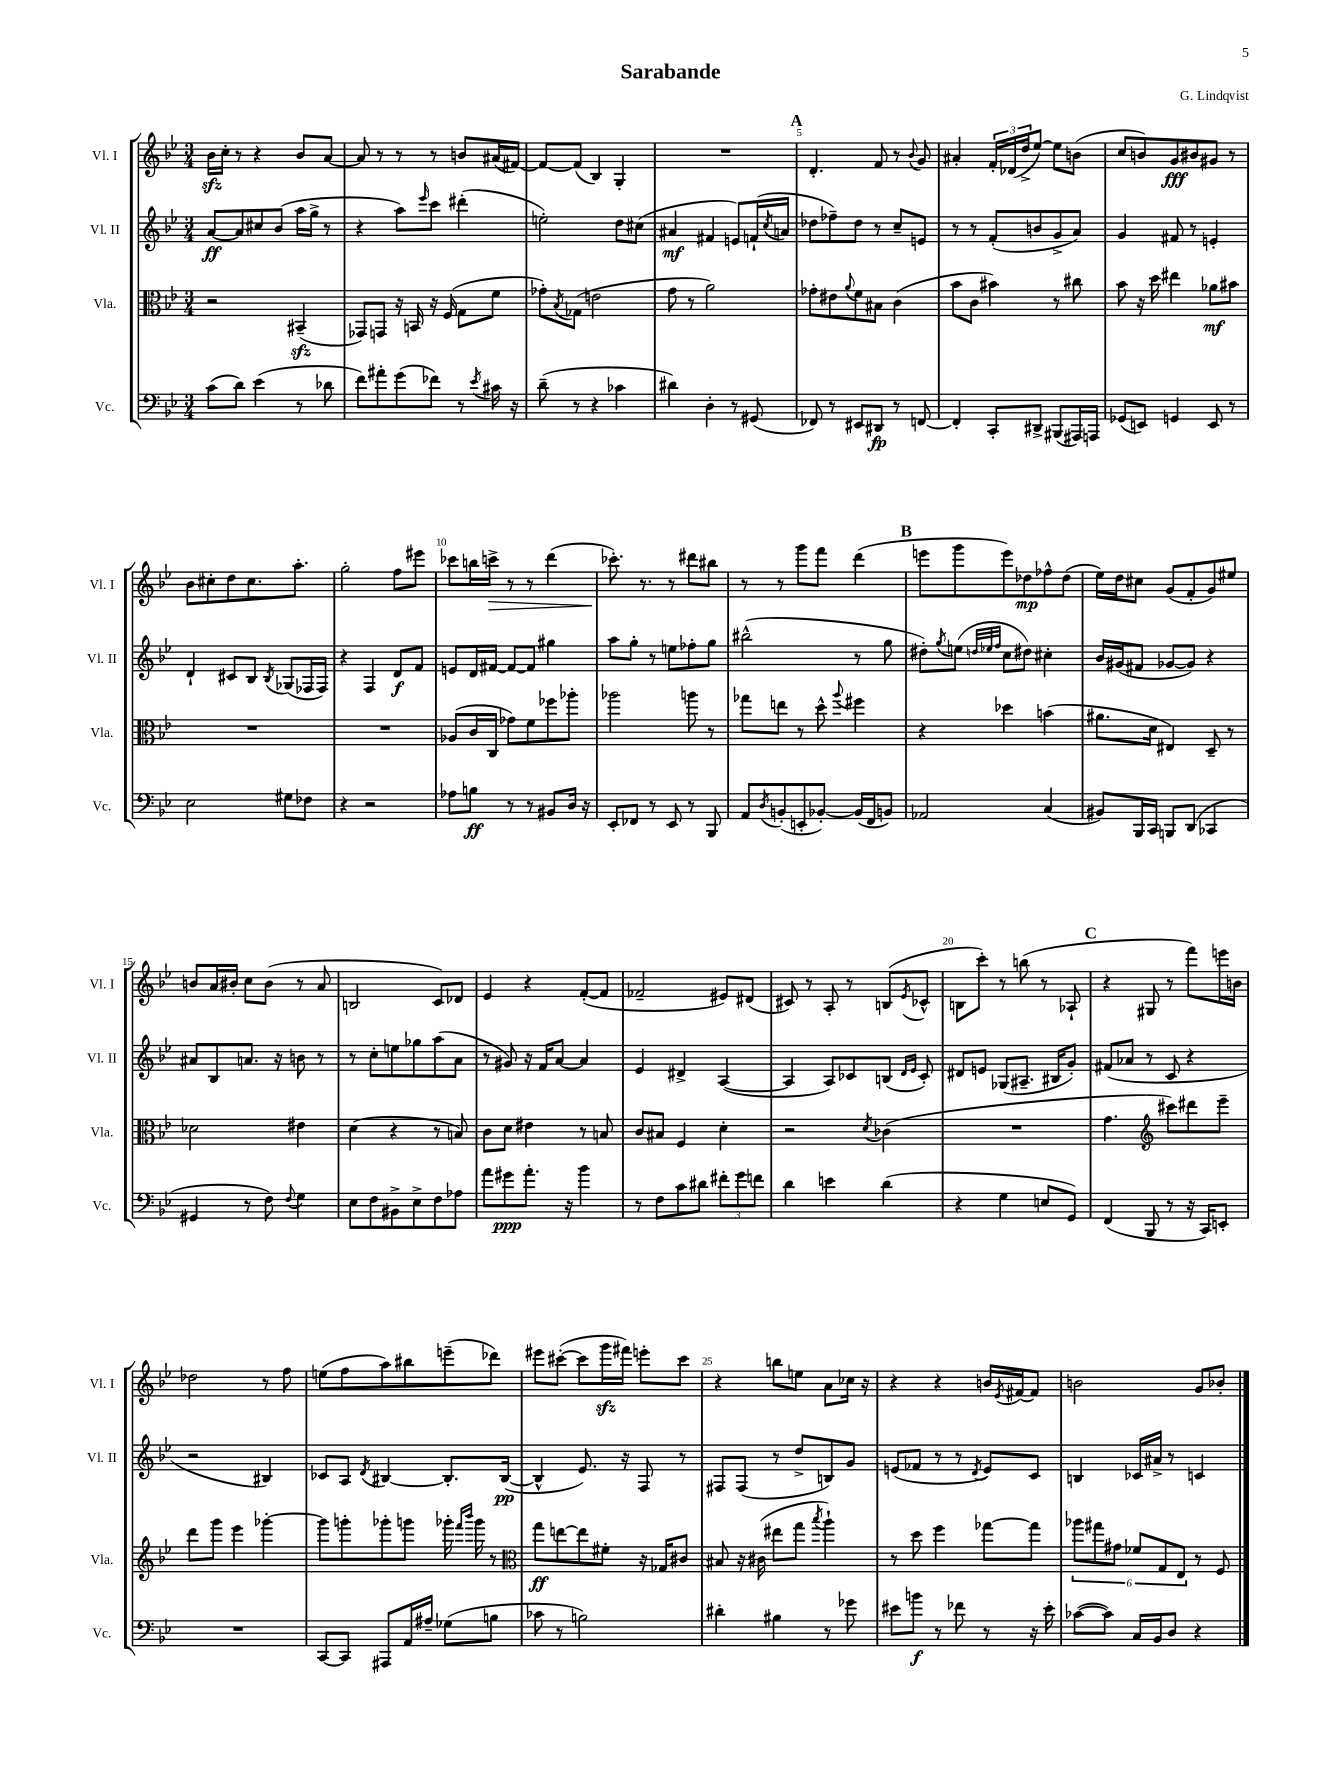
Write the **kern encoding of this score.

**kern	**dynam	**kern	**dynam	**kern	**dynam	**kern	**dynam
*part4	*part4	*part3	*part3	*part2	*part2	*part1	*part1
*staff4	*staff4	*staff3	*staff3	*staff2	*staff2	*staff1	*staff1
*I"Vc.	*	*I"Vla.	*	*I"Vl. II	*	*I"Vl. I	*
*I'Vc.	*	*I'Vla.	*	*I'Vl. II	*	*I'Vl. I	*
*clefF4	*	*clefC3	*	*clefG2	*	*clefG2	*
*k[b-e-]	*	*k[b-e-]	*	*k[b-e-]	*	*k[b-e-]	*
*M3/4	*	*M3/4	*	*M3/4	*	*M3/4	*
=1	=1	=1	=1	=1	=1	=1	=1
(8c\L	.	2r	.	[8a/L	ff	16b-zz\LL	.
.	.	.	.	.	.	16cc'\JJ	.
8d\J)	.	.	.	8a/]	.	8r	.
(4e-\	.	.	.	8cc#X/	.	4r	.
.	.	.	.	(8b-/J	.	.	.
8r	.	(4BB#Xzz~/	.	16aa\LL	.	8b-/L	.
.	.	.	.	16gg^\JJ	.	.	.
8d-X\	.	.	.	8r	.	[8a/J	.
=2	=2	=2	=2	=2	=2	=2	=2
8f\L)	.	8GG-X/L)	.	4r	.	8a/]	.
8a#X'\	.	8GGn/J	.	.	.	8r	.
(8g\	.	16r	.	8aa\L)	.	8r	.
.	.	16BBn/	.	.	.	.	.
.	.	.	.	16qqeee-/	.	.	.
8f-X\J)	.	16r	.	8ccc\J	.	8r	.
.	.	(16F/	.	.	.	.	.
8r	.	8G\L	.	(4ddd#X'\	.	8bn/L	.
8qe-/	.	.	.	.	.	.	.
16c#X\	.	8f\J	.	.	.	(16a#X/L	.
16r	.	.	.	.	.	[16f#X/JJ)	.
=3	=3	=3	=3	=3	=3	=3	=3
(8d~\	.	8g-X'\L)	.	2een'\)	.	8f#/L_	.
.	.	8qB-/	.	.	.	.	.
8r	.	(8G-X\J	.	.	.	(8f#/J]	.
4r	.	2en\	.	.	.	4B-/)	.
4c-X\	.	.	.	8dd\L	.	4G'/	.
.	.	.	.	(8cc#X\J	.	.	.
=4	=4	=4	=4	=4	=4	=4	=4
4d#X\)	.	8g\	.	4a#X/	mf	2.r	.
.	.	8r	.	.	.	.	.
4D'\	.	2a\)	.	4f#X/	.	.	.
8r	.	.	.	8en/L)	.	.	.
(8GG#X/	.	.	.	(16fn`/L	.	.	.
.	.	.	.	8qcc/	.	.	.
.	.	.	.	16an/JJ	.	.	.
!!LO:REH:place=s1:t=A
=5	=5	=5	=5	=5	=5	=5	=5
8FF-X/)	.	8g-X'\L	.	8dd-X\L	.	4.d'/	.
8r	.	8e#X\	.	8ff-X~\)	.	.	.
.	.	8qqa/	.	.	.	.	.
8EE#X/L	.	8f\	.	8dd-\J	.	.	.
8DD#X/J	fp	8B#X\J	.	8r	.	8f/	.
8r	.	(4c\	.	8cc~/L	.	8r	.
.	.	.	.	.	.	8qqb-/	.
[8FFn/	.	.	.	8en/J	.	8g/	.
=6	=6	=6	=6	=6	=6	=6	=6
4FF'/]	.	8b-\L	.	8r	.	4a#X'/	.
.	.	8c\J	.	8r	.	.	.
8CC'/L	.	4b#X\)	.	(8f'/L	.	24f'/LL	.
.	.	.	.	.	.	(24d-X/	.
.	.	.	.	.	.	24dd^/J	.
8DD#X^/J	.	.	.	8bn/	.	[8ee-/J)	.
(8BBB#X/L	.	8r	.	8g^/	.	8ee-\L]	.
16AAA#X/L)	.	8cc#X\	.	8a/J)	.	(8bn\J	.
16AAAn/JJ	.	.	.	.	.	.	.
=7	=7	=7	=7	=7	=7	=7	=7
(8GG-X/L	.	8b-\	.	4g/	.	8cc/L	.
8EEn/J)	.	16r	.	.	.	8bn/)	.
.	.	16dd\	.	.	.	.	.
4GGn/	.	4ee#X\	.	8f#X/	.	8g/	fff
.	.	.	.	8r	.	8b#X/	.
8EE/	.	8a-X\L	mf	4en'/	.	8g#X/J	.
8r	.	8b#X\J	.	.	.	8r	.
!!LO:LB:g=z
=8	=8	=8	=8	=8	=8	=8	=8
2E-\	.	2.r	.	4d`/	.	8b-\L	.
.	.	.	.	.	.	8cc#X'\	.
.	.	.	.	8c#X/L	.	8dd\	.
.	.	.	.	8B-/J	.	8.cc#\	.
.	.	.	.	8qB-/	.	.	.
8G#X\L	.	.	.	(8G-X/L	.	.	.
.	.	.	.	.	.	8.aa'\J	.
8F-X\J	.	.	.	16F-X/L	.	.	.
.	.	.	.	16F-/JJ)	.	.	.
=9	=9	=9	=9	=9	=9	=9	=9
4r	.	2.r	.	4r	.	2gg'\	.
2r	.	.	.	4F/	.	.	.
.	.	.	.	8d/L	f	8ff\L	.
.	.	.	.	8f/J	.	8eee#X\J	.
=10	=10	=10	=10	=10	=10	=10	=10
8A-X\L	.	(8A-X/L	.	8en/L	.	8ccc-X\L	.
8Bn\J	ff	16c/L	.	16d/L	.	16bbn\L	.
!	!	!	!	!	!	!	!LO:HP:b
.	.	16C/JJ	.	[16f#X/JJ	.	16cccn^\JJ	>
8r	.	8g-X\L)	.	8f#/L_	.	8r	.
8r	.	8f\	.	8f#/J]	.	8r	.
8BB#X/L	.	8ff-X\	.	4gg#X\	.	(4ddd\	.
16D/Jk	.	8aa-X'\J	.	.	.	.	.
16r	.	.	.	.	.	.	.
=11	=11	=11	=11	=11	=11	=11	=11
8EE-'/L	.	2aa-X\	.	8aa\L	.	8.ccc-X'\)	.
8FF-X/J	.	.	.	8gg'\J	.	.	.
.	.	.	.	.	.	8.r	]
8r	.	.	.	8r	.	.	.
8EE-/	.	.	.	8een\L	.	8r	.
8r	.	8aan\	.	8ff-X'\	.	8ddd#X\L	.
8BBB-/	.	8r	.	8gg\J	.	8bb#X\J	.
=12	=12	=12	=12	=12	=12	=12	=12
8AA/L	.	8gg-X\L	.	(2bb#X^^\	.	8r	.
8qD/	.	.	.	.	.	.	.
(8BBn'/	.	8een\J	.	.	.	8r	.
8EEn'/	.	8r	.	.	.	8ggg\L	.
[8BB-X'/J)	.	8dd^^\	.	.	.	8fff\J	.
.	.	8qqaa/	.	.	.	.	.
(16BB-/LL]	.	4ff#X\	.	8r	.	(4ddd\	.
16FF/J	.	.	.	.	.	.	.
8BBn/J)	.	.	.	8gg\	.	.	.
!!LO:REH:place=s1:t=B
=13	=13	=13	=13	=13	=13	=13	=13
2AA-X/	.	4r	.	8dd#X'\L)	.	8eeen\L	.
.	.	.	.	8qgg/	.	.	.
.	.	.	.	(8een\J	.	8ggg\	.
.	.	.	.	32qqddn/LLL	.	.	.
.	.	.	.	32qqee-X/	.	.	.
.	.	.	.	32qqff/JJJ	.	.	.
.	.	4dd-X\	.	8cc\L	.	8eee\)	.
.	.	.	.	8dd#X\J)	.	8dd-X\	mp
(4C/	.	(4bn\	.	4cc#X'\	.	8ff-X^^\	.
.	.	.	.	.	.	(8dd-\J	.
=14	=14	=14	=14	=14	=14	=14	=14
8BB#X/L)	.	8.a#X\L	.	16b-/LL	.	16ee-\LL)	.
.	.	.	.	(16g#X/J	.	16dd\J	.
16BBB-/L	.	.	.	8f#X/J	.	8cc#X\J	.
16CC/JJ	.	16d\Jk	.	.	.	.	.
8BBBn/L	.	4E#X/)	.	[8g-X/L	.	(8g/L	.
(8DD/J	.	.	.	8g-/J])	.	8f'/	.
4CC-X/	.	8D~/	.	4r	.	8g/)	.
.	.	8r	.	.	.	8ee#X/J	.
!!LO:LB:g=z
=15	=15	=15	=15	=15	=15	=15	=15
4GG#X/	.	2d-X\	.	8a#X/L	.	8bn/L	.
.	.	.	.	8B-/	.	16a/L	.
.	.	.	.	.	.	16b#X'/JJ	.
8r	.	.	.	8.an/J	.	8cc\L	.
8F\)	.	.	.	.	.	(8b#\J	.
.	.	.	.	16r	.	.	.
8qqF/	.	.	.	.	.	.	.
4G\	.	4e#X\	.	8bn\	.	8r	.
.	.	.	.	8r	.	8a/	.
=16	=16	=16	=16	=16	=16	=16	=16
8E-\L	.	(4d\	.	8r	.	2Bn/	.
8F\	.	.	.	8cc'\L	.	.	.
8BB#X^\	.	4r	.	8een\	.	.	.
8E-^\	.	.	.	8gg-X\	.	.	.
8F\	.	8r	.	(8aa\	.	8c/L)	.
8A-X\J	.	8Bn/)	.	8a\J	.	8d-X/J	.
=17	=17	=17	=17	=17	=17	=17	=17
8a\L	.	8c\L	.	8r	.	4e-/	.
8g#X\	ppp	8d\J	.	8g#X/)	.	.	.
8.a'\J	.	4e#X\	.	16r	.	4r	.
.	.	.	.	16f/KL	.	.	.
.	.	.	.	[8a/J	.	.	.
16r	.	.	.	.	.	.	.
4b-\	.	8r	.	4a/]	.	([8f'/L	.
.	.	8Bn/	.	.	.	8f/J]	.
=18	=18	=18	=18	=18	=18	=18	=18
8r	.	8c/L	.	4e-/	.	2f-X~/	.
8F\L	.	8B#X/J	.	.	.	.	.
8c\	.	4F/	.	4d#X^/	.	.	.
8d#X\J	.	.	.	.	.	.	.
12f#X'\L	.	4d'\	.	([4A/	.	8e#X/L)	.
12g\	.	.	.	.	.	.	.
.	.	.	.	.	.	(8d#X/J	.
12fn\J	.	.	.	.	.	.	.
=19	=19	=19	=19	=19	=19	=19	=19
4d\	.	2r	.	4A/]	.	8c#X/)	.
.	.	.	.	.	.	8r	.
4en\	.	.	.	8A/L)	.	8A'/	.
.	.	.	.	8c-X/	.	8r	.
.	.	8qd/	.	.	.	.	.
(4d\	.	(4c-X\	.	(8Bn/J	.	(8Bn/L	.
.	.	.	.	16qqd/LL	.	.	.
.	.	.	.	16qqe-/JJ	.	8qe-/	.
.	.	.	.	8c-'/)	.	8c-X^^/J	.
=20	=20	=20	=20	=20	=20	=20	=20
4r	.	2.r	.	8d#X/L	.	8Bn\L	.
.	.	.	.	8en/J	.	8ccc'\J)	.
4G\	.	.	.	(8G-X/L	.	8r	.
.	.	.	.	8.A#X~/J	.	(8bbn\	.
8En/L	.	.	.	.	.	8r	.
.	.	.	.	16B#X/KL	.	.	.
8GG/J)	.	.	.	8g'/J)	.	8A-X`/	.
!!LO:REH:place=s1:t=C
=21	=21	=21	=21	=21	=21	=21	=21
(4FF/	.	4.g\	.	(8f#X/L	.	4r	.
.	.	.	.	8a-X/J	.	.	.
8BBB-/	.	.	.	8r	.	8G#X/	.
*	*	*clefG2	*	*	*	*	*
8r	.	8ccc#X\L)	.	8c/	.	8r	.
16r	.	8ddd#X\	.	4r	.	8fff\L)	.
16CC/KL)	.	.	.	.	.	.	.
8EEn'/J	.	8eee-~\J	.	.	.	16eeen\L	.
.	.	.	.	.	.	16bn\JJ	.
!!LO:LB:g=z
=22	=22	=22	=22	=22	=22	=22	=22
2.r	.	8ddd\L	.	2r	.	2dd-X\	.
.	.	8ggg\J	.	.	.	.	.
.	.	4eee-\	.	.	.	.	.
.	.	[4ggg-X'\	.	4B#X/)	.	8r	.
.	.	.	.	.	.	8ff\	.
=23	=23	=23	=23	=23	=23	=23	=23
[8CC/L	.	8ggg-\L]	.	8c-X/L	.	(8een\L	.
8CC/J]	.	8gggn'\	.	8A/J	.	8ff\	.
.	.	.	.	8qd/	.	.	.
8AAA#X/L	.	8ggg-X'\	.	[4B#X/	.	8aa\)	.
16AA/L	.	8gggn\J	.	.	.	8bb#X\	.
16A#X~/JJ	.	.	.	.	.	.	.
(8G-X\L	.	16ggg-X'\	.	8.B#'/L]	.	(8eeen~\	.
.	.	16qqfff/LL	.	.	.	.	.
.	.	16qqbbb-/JJ	.	.	.	.	.
.	.	16ggg-\	.	.	.	.	.
8Bn\J	.	8r	.	.	.	8ddd-X\J)	.
.	.	.	.	([16B#/Jk	pp	.	.
=24	=24	=24	=24	=24	=24	=24	=24
*	*	*clefC3	*	*	*	*	*
8c-X\	.	8gg\L	ff	4B#^^/]	.	8eee#X\L	.
8r	.	[8een\	.	.	.	([8ccc#X'\J	.
2Bn\)	.	8ee\]	.	8.e-/)	.	8ccc#\L]	.
.	.	8f#X'\J	.	.	.	16gggzz\L	.
.	.	.	.	16r	.	16fff#X\JJ)	.
.	.	16r	.	8F/	.	8eeen'\L	.
.	.	16G-X/KL	.	.	.	.	.
.	.	8c#X/J	.	8r	.	8ccc#\J	.
=25	=25	=25	=25	=25	=25	=25	=25
4d#X'\	.	8B#X/	.	8F#X/L	.	4r	.
.	.	16r	.	(8F#/J	.	.	.
.	.	(16c#X\	.	.	.	.	.
4B#X\	.	8ee#X\L	.	8r	.	8bbn\L	.
.	.	8gg\J	.	8dd^/L	.	8een\J	.
.	.	8qbb-/	.	.	.	.	.
8r	.	4aa`\)	.	8Bn/)	.	8a\L	.
8g-X\	.	.	.	8g/J	.	16cc-X\Jk	.
.	.	.	.	.	.	16r	.
=26	=26	=26	=26	=26	=26	=26	=26
8e#X\L	.	8r	.	(8en/L	.	4r	.
8bn\J	f	8dd\	.	8f-X/J	.	.	.
8r	.	4ff\	.	8r	.	4r	.
8f-X\	.	.	.	8r	.	.	.
.	.	.	.	8qd/	.	.	.
8r	.	[8gg-X\L	.	8e/L)	.	16bn/LL	.
.	.	.	.	.	.	8qe-/	.
.	.	.	.	.	.	[16f#X/J	.
16r	.	8gg-\J]	.	8c/J	.	8f#/J]	.
16e#'\	.	.	.	.	.	.	.
=27	=27	=27	=27	=27	=27	=27	=27
([8c-X\L	.	12aa-X\L	.	4Bn/	.	2bn\	.
.	.	12gg#X\	.	.	.	.	.
8c-\J])	.	.	.	.	.	.	.
.	.	12g#X\J	.	.	.	.	.
16C/LL	.	12f-X/L	.	16c-X/LL	.	.	.
16BB-/J	.	.	.	16a#X^/JJ	.	.	.
.	.	12G/	.	.	.	.	.
8D/J	.	.	.	8r	.	.	.
.	.	12E-/J	.	.	.	.	.
4r	.	8r	.	4cn/	.	8g/L	.
.	.	8F/	.	.	.	8b-X'/J	.
==	==	==	==	==	==	==	==
*-	*-	*-	*-	*-	*-	*-	*-
